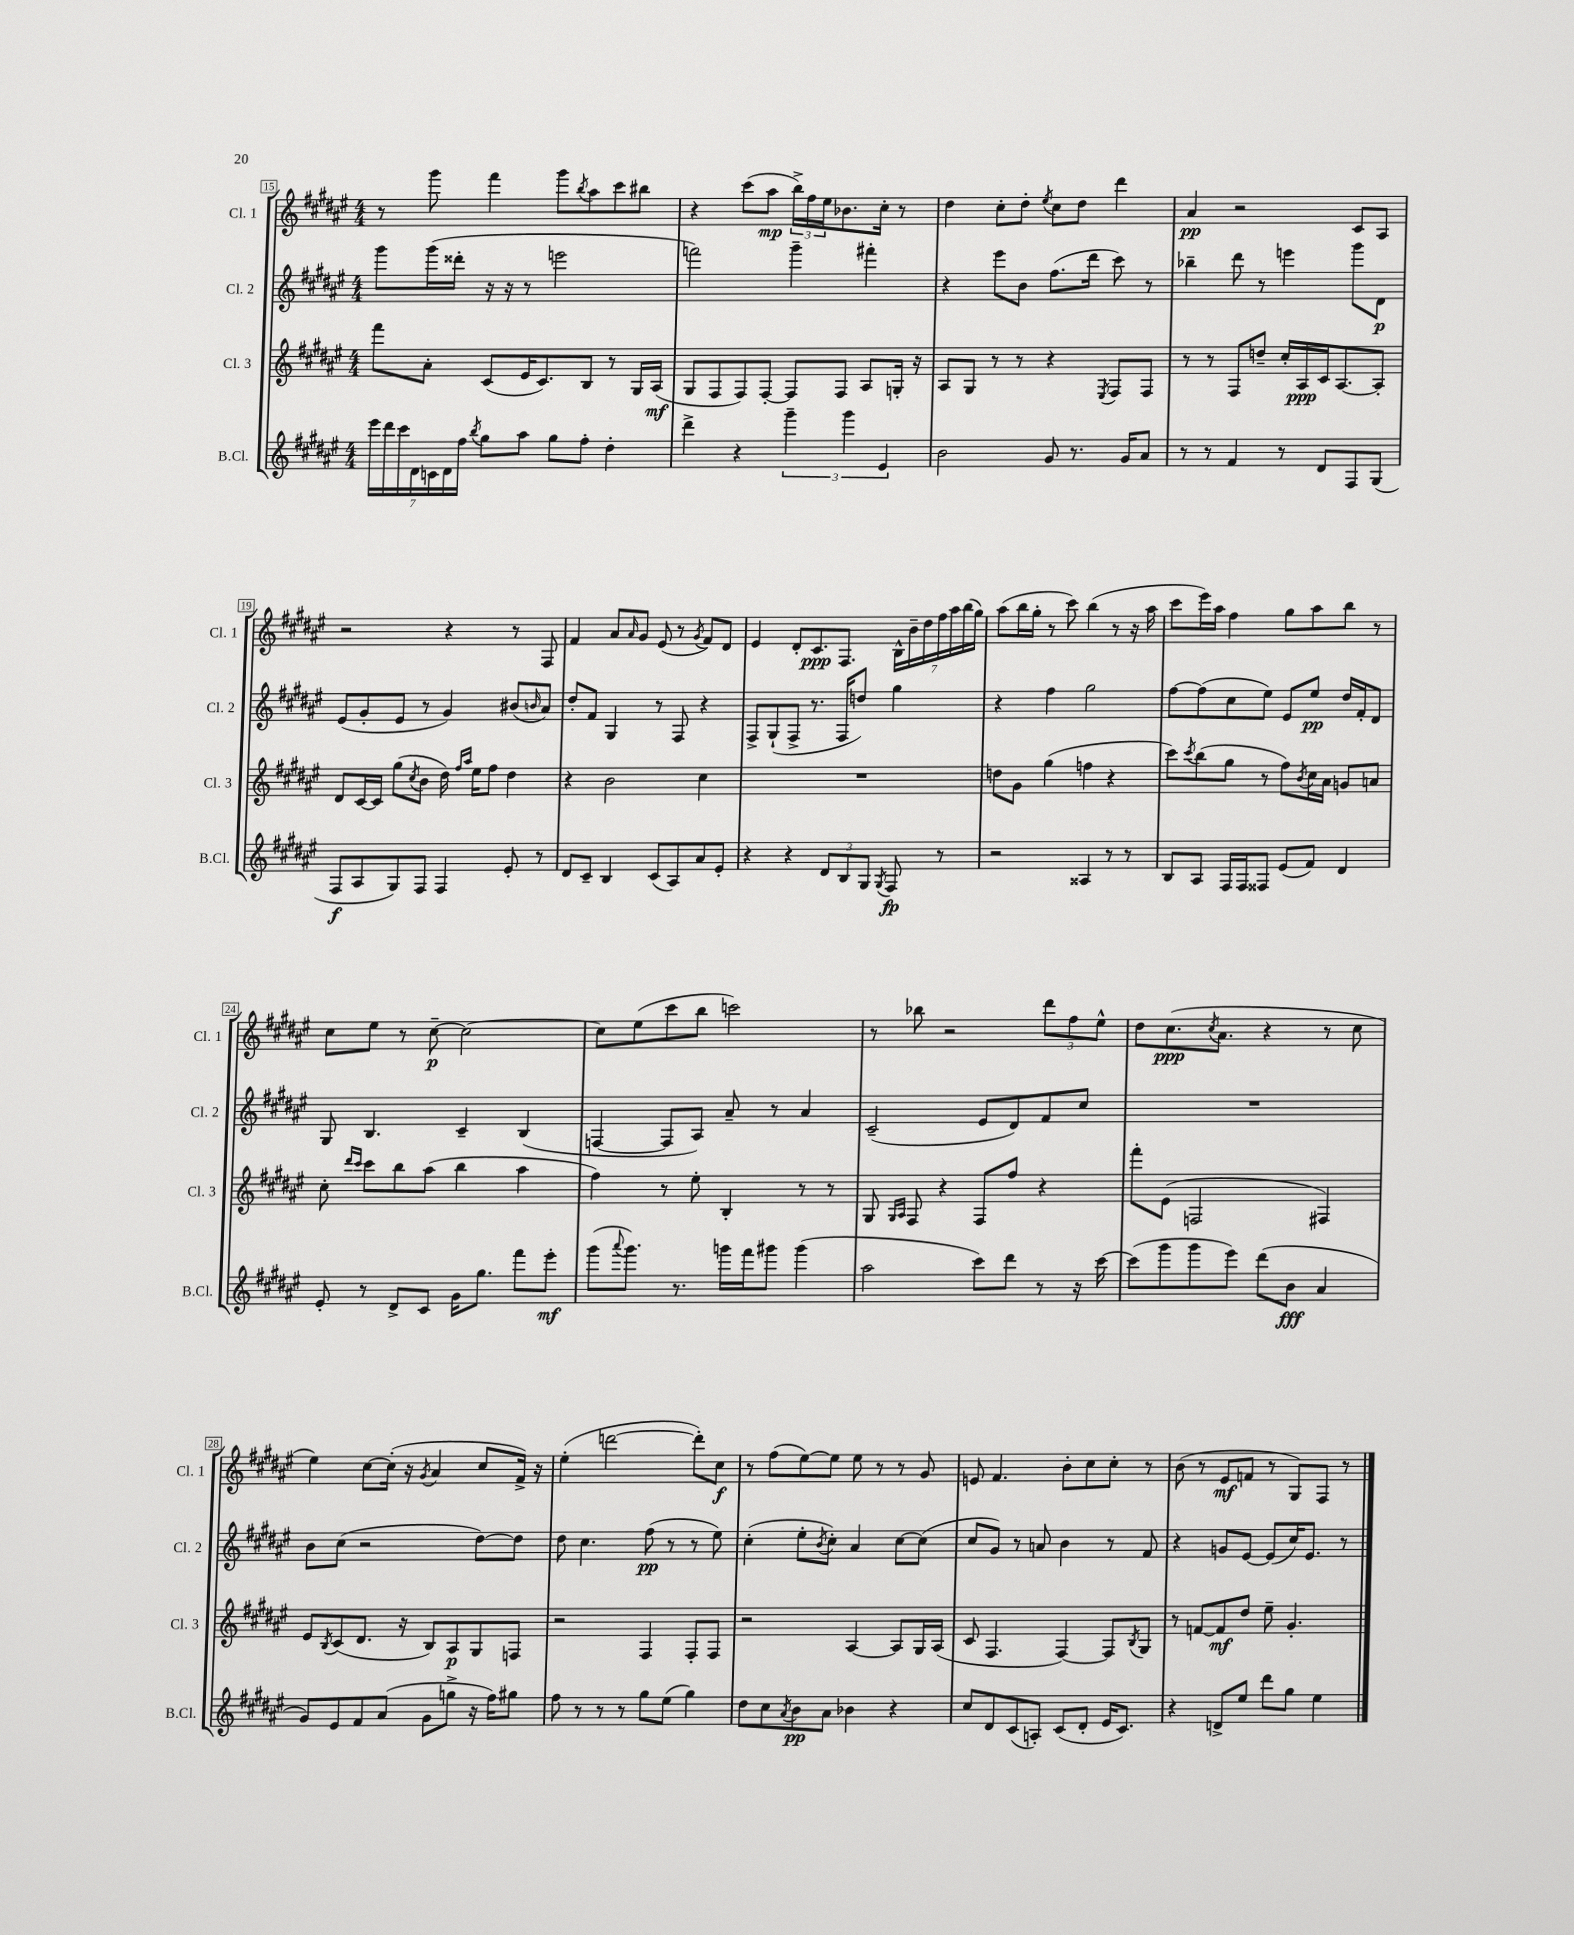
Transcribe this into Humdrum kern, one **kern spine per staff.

**kern	**dynam	**kern	**dynam	**kern	**dynam	**kern	**dynam
*part4	*part4	*part3	*part3	*part2	*part2	*part1	*part1
*staff4	*staff4	*staff3	*staff3	*staff2	*staff2	*staff1	*staff1
*I"B.Cl.	*	*I"Cl. 3	*	*I"Cl. 2	*	*I"Cl. 1	*
*I'B.Cl.	*	*I'Cl. 3	*	*I'Cl. 2	*	*I'Cl. 1	*
*clefG2	*	*clefG2	*	*clefG2	*	*clefG2	*
*k[f#c#g#d#a#e#]	*	*k[f#c#g#d#a#e#]	*	*k[f#c#g#d#a#e#]	*	*k[f#c#g#d#a#e#]	*
*M4/4	*	*M4/4	*	*M4/4	*	*M4/4	*
=15	=15	=15	=15	=15	=15	=15	=15
28eee#\LL	.	8fff#\L	.	8ggg#\L	.	8r	.
28ddd#\	.	.	.	.	.	.	.
28ccc#\	.	.	.	.	.	.	.
28d#\	.	.	.	.	.	.	.
.	.	8a#'\J	.	(16ggg#\L	.	8ggg#\	.
28cn\	.	.	.	.	.	.	.
28d#\	.	.	.	.	.	.	.
.	.	.	.	16ddd##X'\JJ	.	.	.
28ff#\JJ	.	.	.	.	.	.	.
8qbb/	.	.	.	.	.	.	.
8gg#\L	.	(8c#/L	.	16r	.	4fff#\	.
.	.	.	.	16r	.	.	.
8aa#\J	.	16e#/K	.	8r	.	.	.
.	.	8.c#/)	.	.	.	.	.
8gg#\L	.	.	.	2eeen\	.	8ggg#\L	.
.	.	.	.	.	.	8qbb/	.
8ff#'\J	.	8B/J	.	.	.	8aa#\	.
4dd#'\	.	8r	.	.	.	8ccc#\	.
.	.	16G#/LL	.	.	.	8bb#X\J	.
.	.	(16A#/JJ	mf	.	.	.	.
=16	=16	=16	=16	=16	=16	=16	=16
4ddd#^\	.	8G#/L	.	2fffn\)	.	4r	.
.	.	8F#/	.	.	.	.	.
4r	.	8F#/)	.	.	.	(8ccc#\L	.
.	.	[8F#'/J	.	.	.	8aa#\J	mp
6ggg#~\	.	8F#/L]	.	4ggg#~\	.	24bb^\LL)	.
.	.	.	.	.	.	24ff#\	.
.	.	.	.	.	.	24ee#\J	.
.	.	8F#/J	.	.	.	8.b-X\	.
6ggg#\	.	.	.	.	.	.	.
.	.	8A#/L	.	4fff#X'\	.	.	.
.	.	.	.	.	.	16cc#'\Jk	.
6e#/	.	.	.	.	.	.	.
.	.	16Gn'/Jk	.	.	.	8r	.
.	.	16r	.	.	.	.	.
=17	=17	=17	=17	=17	=17	=17	=17
2b\	.	8A#/L	.	4r	.	4dd#\	.
.	.	8G#/J	.	.	.	.	.
.	.	8r	.	8eee#\L	.	8cc#'\L	.
.	.	8r	.	8b\J	.	8dd#'\J	.
.	.	.	.	.	.	8qee#/	.
8g#/	.	4r	.	(8.ff#\L	.	8cc#\L	.
8.r	.	.	.	.	.	8dd#\J	.
.	.	.	.	16ddd#\Jk	.	.	.
.	.	8qE#/	.	.	.	.	.
.	.	8F#/L	.	8ccc#\)	.	4ddd#\	.
16g#/KL	.	.	.	.	.	.	.
8a#/J	.	8F#/J	.	8r	.	.	.
=18	=18	=18	=18	=18	=18	=18	=18
8r	.	8r	.	4bb-X~\	.	4a#/	pp
8r	.	8r	.	.	.	.	.
4f#/	.	8F#/L	.	8ddd#\	.	2r	.
.	.	8ddn~/J	.	8r	.	.	.
8r	.	16cc#'/LL	.	4eeen\	.	.	.
.	.	16A#/	ppp	.	.	.	.
8d#/L	.	16c#/J	.	.	.	.	.
.	.	[8.A#/	.	.	.	.	.
8F#/	.	.	.	8ggg#\L	.	8c#/L	.
(8G#/J	.	8A#'/J]	.	8d#\J	p	8A#/J	.
!!LO:LB:g=z
=19	=19	=19	=19	=19	=19	=19	=19
8F#/L	f	8d#/L	.	(8e#/L	.	2r	.
8A#/	.	[16c#/L	.	8g#'/	.	.	.
.	.	16c#/JJ]	.	.	.	.	.
8G#/)	.	(8gg#\L	.	8e#/J	.	.	.
.	.	8qcc#/	.	.	.	.	.
8F#/J	.	8b\J	.	8r	.	.	.
4F#/	.	16dd#\)	.	4g#/)	.	4r	.
.	.	16qqff#/LL	.	.	.	.	.
.	.	16qqaa#/JJ	.	.	.	.	.
.	.	16ee#\KL	.	.	.	.	.
.	.	8ff#\J	.	.	.	.	.
8e#'/	.	4dd#\	.	(8b#X/L	.	8r	.
.	.	.	.	16qqbn/	.	.	.
8r	.	.	.	8a#/J)	.	8F#/	.
=20	=20	=20	=20	=20	=20	=20	=20
8d#/L	.	4r	.	8dd#'/L	.	4f#/	.
8c#~/J	.	.	.	8f#/J	.	.	.
4B/	.	2b\	.	4G#/	.	8a#/L	.
.	.	.	.	.	.	16qqa#/	.
.	.	.	.	.	.	8g#/J	.
(8c#/L	.	.	.	8r	.	(8e#/	.
8A#/)	.	.	.	8F#/	.	8r	.
.	.	.	.	.	.	8qg#/	.
8a#/	.	4cc#\	.	4r	.	8f#/L)	.
8e#'/J	.	.	.	.	.	8d#/J	.
=21	=21	=21	=21	=21	=21	=21	=21
4r	.	1r	.	8F#^/L	.	4e#/	.
.	.	.	.	(8G#`/	.	.	.
4r	.	.	.	8F#^/J	.	8d#'/L	.
.	.	.	.	8.r	.	8.c#/	ppp
12d#/L	.	.	.	.	.	.	.
.	.	.	.	16F#/KL	.	8.F#/J	.
12B/	.	.	.	.	.	.	.
.	.	.	.	8ddn/J)	.	.	.
12G#/J	.	.	.	.	.	.	.
8qG#/	.	.	.	.	.	.	.
8F#/	fp	.	.	4gg#\	.	28B^^\LL	.
.	.	.	.	.	.	28b~\	.
.	.	.	.	.	.	28dd#\	.
.	.	.	.	.	.	28ff#\	.
8r	.	.	.	.	.	.	.
.	.	.	.	.	.	28aa#\	.
.	.	.	.	.	.	(28bb\	.
.	.	.	.	.	.	28gg#\JJ)	.
=22	=22	=22	=22	=22	=22	=22	=22
2r	.	8ddn\L	.	4r	.	(8aa#\L	.
.	.	8g#\J	.	.	.	16bb\L	.
.	.	.	.	.	.	16gg#'\JJ	.
.	.	(4gg#\	.	4ff#\	.	8r	.
.	.	.	.	.	.	8ccc#\)	.
4A##X/	.	4ffn\	.	2gg#\	.	(4bb\	.
8r	.	4r	.	.	.	8r	.
8r	.	.	.	.	.	16r	.
.	.	.	.	.	.	16aa#\	.
=23	=23	=23	=23	=23	=23	=23	=23
8B/L	.	8ccc#\L)	.	[8ff#\L	.	8ccc#\L	.
.	.	8qccc#/	.	.	.	.	.
8A#/J	.	(8bb\	.	(8ff#\]	.	16eee#\L)	.
.	.	.	.	.	.	16aa#\JJ	.
16F#/LL	.	8gg#\J	.	8cc#\	.	4ff#\	.
16F#/J	.	.	.	.	.	.	.
8F##X/J	.	8r	.	8ee#\J)	.	.	.
(8e#/L	.	8ff#\L)	.	8e#/L	.	8gg#\L	.
.	.	8qb/	.	.	.	.	.
8f#/J)	.	16cc#\L	.	8ee#/J	pp	8aa#\	.
.	.	16a#\JJ	.	.	.	.	.
4d#/	.	8gn/L	.	16dd#/LL	.	8bb\J	.
.	.	.	.	16f#'/J	.	.	.
.	.	8an/J	.	8d#/J	.	8r	.
!!LO:LB:g=z
=24	=24	=24	=24	=24	=24	=24	=24
8e#'/	.	8cc#'\	.	8G#/	.	8cc#\L	.
.	.	16qqddd#/LL	.	.	.	.	.
.	.	16qqccc#/JJ	.	.	.	.	.
8r	.	8ccc#\L	.	4.B/	.	8ee#\J	.
8d#^/L	.	8bb\	.	.	.	8r	.
8c#/J	.	(8aa#\J	.	.	.	[8cc#~\	p
16g#\KL	.	4bb\	.	4c#~/	.	2cc#\_	.
8.gg#\J	.	.	.	.	.	.	.
8fff#\L	.	4aa#\	.	(4B/	.	.	.
8eee#'\J	mf	.	.	.	.	.	.
=25	=25	=25	=25	=25	=25	=25	=25
(8ggg#\L	.	4ff#\)	.	[4Fn/	.	8cc#\L]	.
8qqaaa#/	.	.	.	.	.	.	.
8.ggg#\J)	.	.	.	.	.	(8ee#\	.
.	.	8r	.	8F/L]	.	8ccc#\	.
8.r	.	.	.	.	.	.	.
.	.	8ee#'\	.	8A#/J)	.	8bb\J	.
16gggn\LL	.	4B'/	.	8a#~/	.	2cccn\)	.
16fff#\J	.	.	.	.	.	.	.
8ggg#X\J	.	.	.	8r	.	.	.
(4ggg#\	.	8r	.	4a#/	.	.	.
.	.	8r	.	.	.	.	.
=26	=26	=26	=26	=26	=26	=26	=26
2aa#\	.	8G#/	.	(2c#~/	.	8r	.
.	.	16qqG#/LL	.	.	.	.	.
.	.	16qqA#/JJ	.	.	.	.	.
.	.	8F#/	.	.	.	8bb-X\	.
.	.	4r	.	.	.	2r	.
8ccc#\L)	.	8F#/L	.	8e#/L	.	.	.
8ddd#\J	.	8ff#/J	.	8d#/)	.	.	.
8r	.	4r	.	8f#/	.	12ddd#\L	.
.	.	.	.	.	.	12ff#\	.
16r	.	.	.	8cc#/J	.	.	.
.	.	.	.	.	.	12ee#^^\J	.
[16ccc#\	.	.	.	.	.	.	.
=27	=27	=27	=27	=27	=27	=27	=27
(8ccc#\L]	.	8fff#'\L	.	1r	.	8dd#\L	.
8ggg#\	.	(8e#\J	.	.	.	(8.cc#\	ppp
8ggg#\	.	2Fn/	.	.	.	.	.
.	.	.	.	.	.	8qcc#/	.
.	.	.	.	.	.	8.a#\J	.
8eee#\J)	.	.	.	.	.	.	.
(8ddd#\L	.	.	.	.	.	4r	.
8b\J	fff	.	.	.	.	.	.
4a#/	.	4F#X/)	.	.	.	8r	.
.	.	.	.	.	.	8cc#\	.
!!LO:LB:g=z
=28	=28	=28	=28	=28	=28	=28	=28
8g#/L)	.	8e#/L	.	8b\L	.	4ee#\)	.
.	.	8qB/	.	.	.	.	.
8e#/	.	(8c#/	.	(8cc#\J	.	.	.
8f#/	.	8.d#/J	.	2r	.	[8cc#\L	.
(8a#/J	.	.	.	.	.	(16cc#'\Jk]	.
.	.	16r	.	.	.	16r	.
.	.	.	.	.	.	8qg#/	.
8g#\L	.	8B/L)	.	.	.	4a#/	.
8ggn^\J	.	8A#/	p	.	.	.	.
16r	.	8G#/	.	[8dd#\L)	.	8cc#/L	.
16ff#\KL)	.	.	.	.	.	.	.
8gg#X\J	.	8Fn/J	.	8dd#\J]	.	16f#^/Jk)	.
.	.	.	.	.	.	16r	.
=29	=29	=29	=29	=29	=29	=29	=29
8ff#\	.	2r	.	8dd#\	.	(4ee#'\	.
8r	.	.	.	4.cc#\	.	.	.
8r	.	.	.	.	.	[2dddn\	.
8r	.	.	.	.	.	.	.
8gg#\L	.	4F#/	.	(8ff#\	pp	.	.
(8ee#\J	.	.	.	8r	.	.	.
4gg#\)	.	8F#'/L	.	8r	.	8ddd'\L])	.
.	.	8F#/J	.	8ee#\)	.	8cc#\J	f
=30	=30	=30	=30	=30	=30	=30	=30
8dd#\L	.	2r	.	(4cc#'\	.	8r	.
8cc#\	.	.	.	.	.	(8ff#\L	.
8qa#/	.	.	.	.	.	.	.
8b\	pp	.	.	8ee#'\L	.	[8ee#\)	.
.	.	.	.	8qb/	.	.	.
8a#\J	.	.	.	8cc#'\J)	.	8ee#\J]	.
4b-X\	.	[4A#/	.	4a#/	.	8ee#\	.
.	.	.	.	.	.	8r	.
4r	.	8A#/L]	.	[8cc#\L	.	8r	.
.	.	16G#/L	.	(8cc#\J]	.	8g#/	.
.	.	(16A#/JJ	.	.	.	.	.
=31	=31	=31	=31	=31	=31	=31	=31
8cc#/L	.	8c#/	.	8cc#/L	.	8en/	.
8d#/	.	4.F#/	.	8g#/J)	.	4.f#/	.
(8c#/	.	.	.	8r	.	.	.
8An'/J)	.	.	.	8an/	.	.	.
(8c#/L	.	[4F#/)	.	4b\	.	8b'\L	.
8d#'/J	.	.	.	.	.	8cc#\	.
16e#/KL	.	8F#/L]	.	8r	.	8cc#'\J	.
8.c#/J)	.	.	.	.	.	.	.
.	.	8qB/	.	.	.	.	.
.	.	8G#/J	.	8f#/	.	8r	.
=32	=32	=32	=32	=32	=32	=32	=32
4r	.	8r	.	4r	.	(8b\	.
.	.	[8fn/L	.	.	.	8r	.
8dn^/L	.	8f/]	mf	8gn/L	.	8e#/L	mf
8ee#/J	.	8dd#/J	.	[8e#/J	.	8fn/J	.
8ddd#\L	.	8ee#~\	.	(8e#/L]	.	8r	.
8gg#\J	.	4.g#'/	.	16cc#/K)	.	8G#/L)	.
.	.	.	.	8.e#/J	.	.	.
4ee#\	.	.	.	.	.	8F#/J	.
.	.	.	.	8r	.	8r	.
==	==	==	==	==	==	==	==
*-	*-	*-	*-	*-	*-	*-	*-
